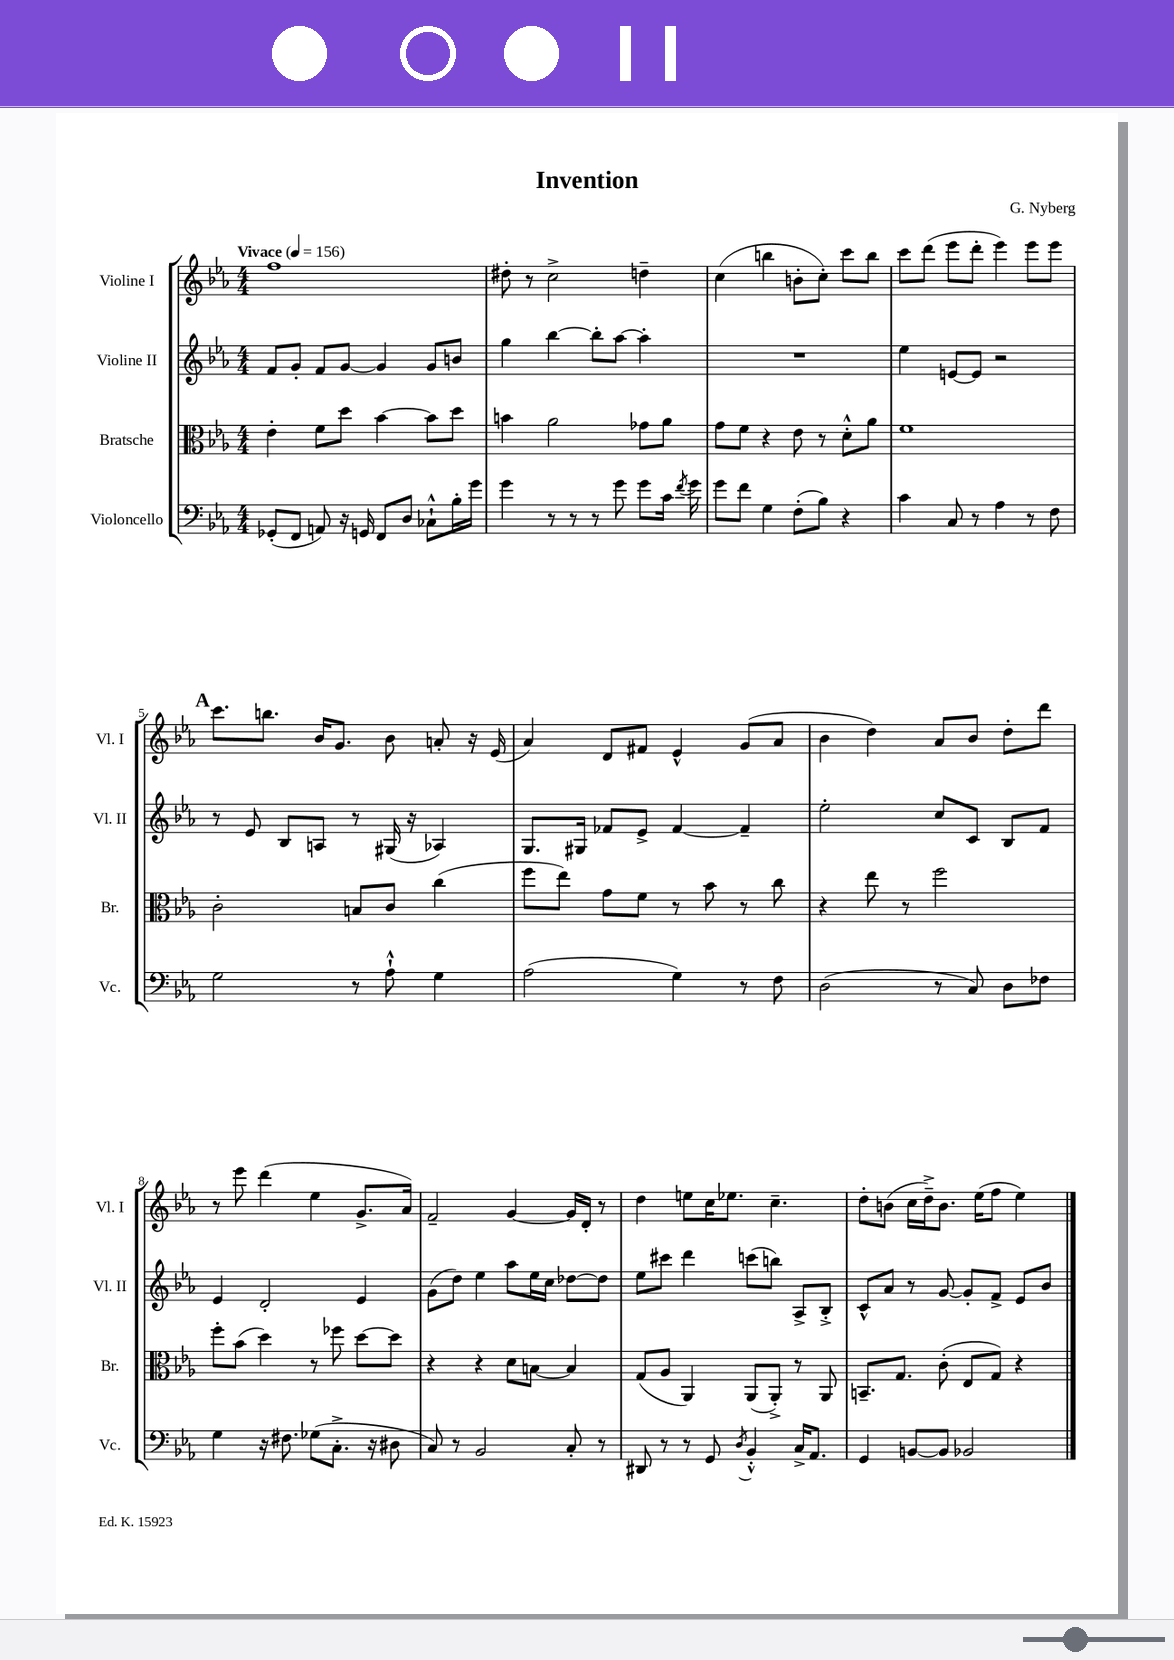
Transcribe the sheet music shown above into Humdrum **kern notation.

**kern	**kern	**kern	**kern
*staff4	*staff3	*staff2	*staff1
*clefF4	*clefC3	*clefG2	*clefG2
*k[b-e-a-]	*k[b-e-a-]	*k[b-e-a-]	*k[b-e-a-]
*M4/4	*M4/4	*M4/4	*M4/4
*MM156	*MM156	*MM156	*MM156
(8GG-'	4e-'	8f	1ff
8FF	.	8g'	.
8AA)	8f	8f	.
16r	8dd	[8g	.
16GG	.	.	.
8FF	[4b-	4g]	.
8D	.	.	.
8C-`^^	8b-]	8g	.
16B-'	8dd	8b	.
16g	.	.	.
=	=	=	=
4g	4b	4gg	8dd#'
.	.	.	8r
8r	2a-	[4bb-	2cc^
8r	.	.	.
8r	.	8bb-']	.
8g	.	[8aa-	.
8g	8g-	4aa-']	4dd~
16c	8a-	.	.
8qf	.	.	.
16g	.	.	.
=	=	=	=
8g	8g	1r	(4cc
8f	8f	.	.
4G	4r	.	4bb
(8F'	8e-	.	8b'
8B-)	8r	.	8cc')
4r	8d'^^	.	8ccc
.	8a-	.	8bb
=	=	=	=
4c	1f	4ee-	8ccc
.	.	.	(8ddd
8C	.	[8e	8eee-
8r	.	8e]	8ddd'
4A-	.	2r	4eee-)
8r	.	.	8eee-
8F	.	.	8eee-
=	=	=	=
2G	2c'	8r	8.ccc
.	.	8e-	.
.	.	.	8.bb
.	.	8B-	.
.	.	8A	16b-
.	.	.	8.g
8r	8B	8r	.
8A-`^^	8c	(16G#	8b-
.	.	16r	.
4G	(4cc	4A-)	8a'
.	.	.	16r
.	.	.	(16e-
=	=	=	=
(2A-	8ff	8.G	4a-)
.	8ee-)	.	.
.	.	16G#	.
.	8g	8f-	8d
.	8f	8e-^	8f#
4G)	8r	[4f-	4e-^^
.	8b-	.	.
8r	8r	4f-~]	(8g
8F	8cc	.	8a-
=	=	=	=
(2D	4r	2ee-'	4b-
.	8ee-	.	4dd)
.	8r	.	.
8r	2ff	8cc	8a-
8C)	.	8c	8b-
8D	.	8B-	8dd'
8F-	.	8f	8ddd
=	=	=	=
4G	8ff'	4e-	8r
.	(8b-	.	8eee-
16r	4dd)	2d'	(4ddd
8.F#	.	.	.
(8G-	8r	.	4ee-
8.C'^	8ff-	.	.
.	[8dd	4e-	8.g^
16r	.	.	.
8D#	8dd]	.	.
.	.	.	16a-)
=	=	=	=
8C)	4r	(8g	2f~
8r	.	8dd)	.
2BB-	4r	4ee-	.
.	8d	8aa-	[4g
.	[8B	16ee-	.
.	.	16cc	.
8C'	4B]	[8dd-	16g]
.	.	.	16d'
8r	.	8dd-]	8r
=	=	=	=
8DD#	(8G	8ee-	4dd
8r	8A-	8ccc#	.
8r	4AA-)	4ddd	8ee
8GG	.	.	16cc
.	.	.	8.ee-
8qD	.	.	.
4BB-'^^	(8AA-	(8ccc	.
.	8AA-'^)	8bb)	4.cc~
16C^	8r	8A-^	.
8.AA-	.	.	.
.	8AA-	8B-'^	.
=	=	=	=
4GG	8.BB~	8c^^	8dd'
.	.	8a-	(8b
.	8.G	.	.
[8BB	.	8r	16cc
.	.	.	16dd~^)
8BB]	(8c'	[8g	8.b
2BB-	8E-	8g']	.
.	.	.	(16ee-
.	8G)	8f^	8ff
.	4r	8e-	4ee-)
.	.	8b-	.
==	==	==	==
*-	*-	*-	*-
